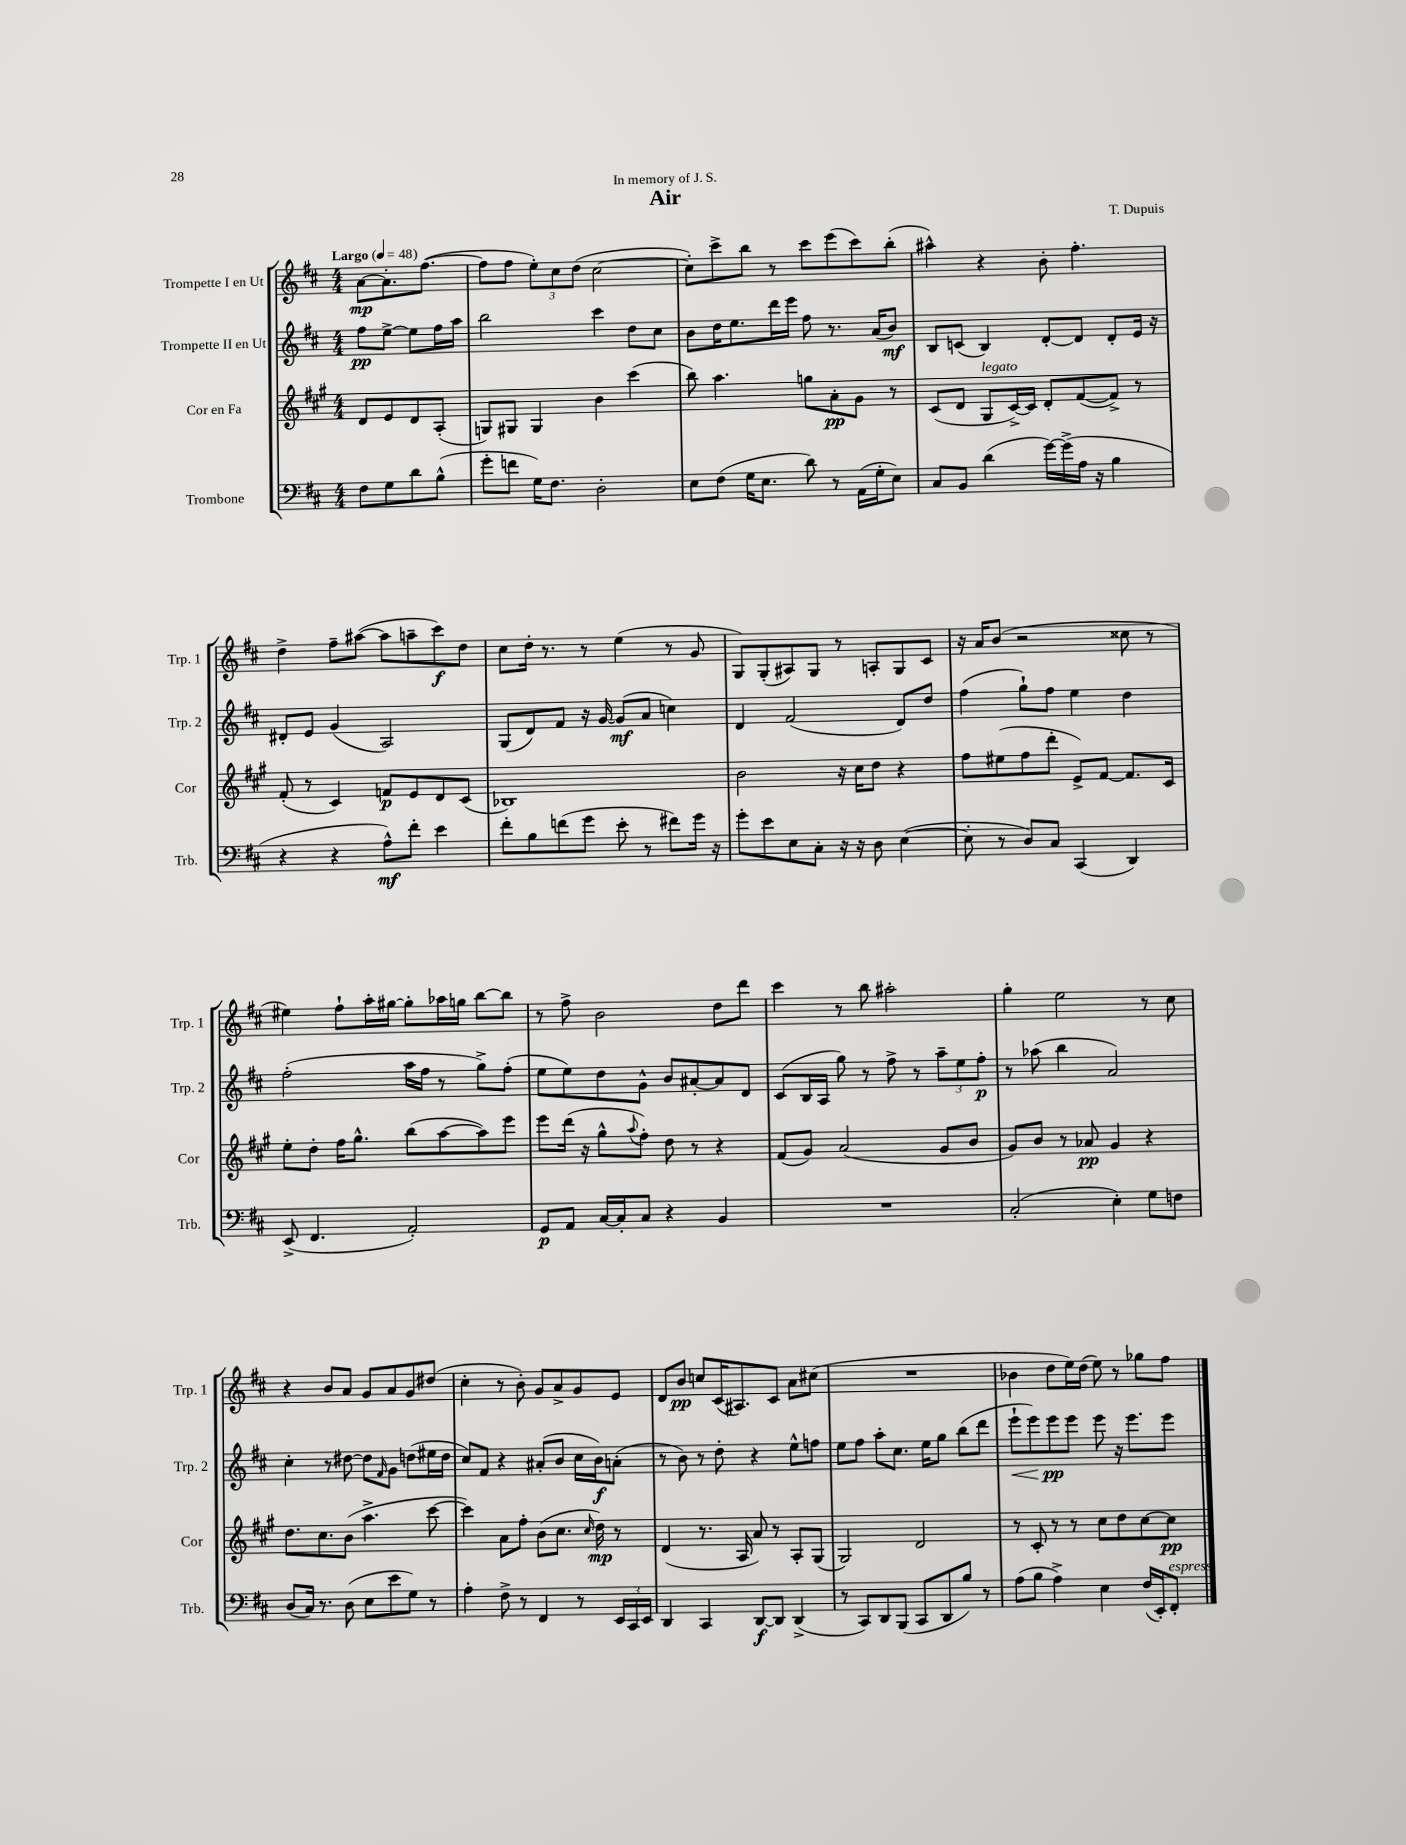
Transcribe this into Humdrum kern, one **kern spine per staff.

**kern	**kern	**kern	**kern
*staff4	*staff3	*staff2	*staff1
*clefF4	*clefG2	*clefG2	*clefG2
*k[f#c#]	*k[f#c#g#]	*k[f#c#]	*k[f#c#]
*M4/4	*M4/4	*M4/4	*M4/4
*MM48	*MM48	*MM48	*MM48
8F#\L	8d/L	8ff#\L	[8a\L
8G\	8e/	[8ee^\J	8.a'\]
8d\	8d/	8ee\]L	.
.	.	.	([8.ff#\J
(8B^^\J	(8A'/J	16ff#\L	.
.	.	16aa\JJ	.
=	=	=	=
8g'\L	8G/L)	2bb\	8ff#\]L
8f\J	8G#/J	.	8ff#\J
16G\LK)	4G#/	.	12ee'\L)
8.F#\J	.	.	.
.	.	.	12cc#\
.	.	.	(12dd\J
2D'\	4b\	4ccc#\	[2cc#\
.	(4ccc#\	8dd\L	.
.	.	8cc#\J	.
=	=	=	=
8E\L	8bb\)	8b\L	8cc#'\]L)
(8F#\J	4.aa\	16dd\K	8ccc#^\
.	.	8.ee\	.
16G\LK	.	.	8bb\J
8.E\J	.	.	.
.	.	16ddd\L	8r
.	.	16eee\JJ	.
8d\)	8gg\L	8ff#\	8ccc#\L
8r	8a'\	8.r	(8eee\
(16AA\LL	8g#\J	.	8ccc#\)
16G'\J	.	(16a/LK	.
8E\J)	8r	8b/J)	(8bb'\J
=	=	=	=
8C#/L	(8c#/L	8B/L	4aa#^^\)
8BB/J	8d/J	(8c/J	.
(4d\	8G#/L	4B/)	4r
.	[16c#^/L)	.	.
.	16c#/]JJ	.	.
[16g\LL)	8d'/L	[8d'/L	8b'\
(16g^\]	.	.	.
16A\JJ	([8f#/	8d/]J	4.ff#'\
16r	.	.	.
4B\	8f#^/]J)	8d'/L	.
.	8r	16e/Jk	.
.	.	16r	.
=	=	=	=
4r	(8f#'/	8d#'/L	4dd^\
.	8r	8e/J	.
4r	4c#/)	(4g/	8ff#~\L
.	.	.	([8aa#\J
8A^^\L)	8f/L	2A/)	8aa#\]L
8f#'\J	8e/	.	8aa~\
4e\	8d/	.	8ccc#\)
.	(8c#/J	.	8dd\J
=	=	=	=
8f#'\L	1B-)	(8G/L	8cc#\L
8B\	.	8d/)	16dd'\Jk
.	.	.	8.r
(8f\	.	8f#/J	.
8g\J	.	16r	8r
.	.	[16g/	.
8e'\	.	(8g/]L	(4ee\
8r	.	8a/J	.
8f#\L)	.	4cc\)	8r
16g\Jk	.	.	8g/
16r	.	.	.
=	=	=	=
8g'\L	2b\	4d/	8G/L)
8e\	.	.	(8G'/
8E\	.	(2f#/	8A#/)
8C#'\J	.	.	8G/J
16r	16r	.	8r
16r	16cc#\LK	.	.
8D\	8dd\J	.	8A'/L
([4E\	4r	8d/L)	8G/
.	.	8dd/J	8c#/J
=	=	=	=
8E'\]	8ff#\L	(4ff#\	16r
.	.	.	16a/LK
8r	(8ee#\	.	(8b/J
8D/L)	8ff#\	8gg`\L)	2r
8C#/J	8ddd'\J	8ff#\J	.
(4CC#/	8e^/L)	4ee\	.
.	[8f#/J	.	.
4DD/)	8.f#/]L	4dd\	8cc##\
.	.	.	8r
.	16c#/Jk	.	.
=	=	=	=
(8EE^/	8ee'\L	(2ff#'\	4ee#\)
4.FF#/	8dd'\J	.	.
.	16ff#\LK	.	8ff#`\L
.	8.gg#^^\J	.	.
.	.	.	16aa'\L
.	.	.	[16gg#\JJ
2AA'/)	(8bb\L	16aa\LL	8gg#'\]L
.	.	16ff#\JJ	.
.	[8aa\	8r	16aa-\L
.	.	.	16gg\JJ
.	8aa\])	8gg^\L)	[8bb\L
.	8eee\J	(8ff#'\J	8bb\]J
=	=	=	=
8GG/L	8eee\L	8ee\L	8r
8AA/J	(16ddd\Jk	8ee\)	8ff#^\
.	16r	.	.
[16C#/LL	8gg#^^\L	8dd\	2b\
16C#'/]J	.	.	.
.	8qqaa/	.	.
8C#/J	8ff#'\J)	8g^^\J	.
4r	8dd\	8b/L	.
.	8r	[8a#'/	.
4BB/	4r	8a#/]	8dd\L
.	.	8d/J	8ddd\J
=	=	=	=
1r	(8f#/L	(8c#/L	4ccc#\
.	8g#/J)	16B/L	.
.	.	16A/JJ	.
.	(2a/	8gg\)	8r
.	.	8r	8bb\
.	.	8ff#^\	2aa#'\
.	.	8r	.
.	8g#/L	12aa~\L	.
.	.	12ee\	.
.	8b/J	.	.
.	.	12ff#'\J	.
=	=	=	=
(2C#'/	8g#/L)	8r	4gg'\
.	8b/J	(8aa-\	.
.	8r	4bb\	2ee\
.	8a-/	.	.
4E'\)	4g#/	2a/)	.
8G\L	4r	.	8r
8F\J	.	.	8cc#\
=	=	=	=
(8D/L	8.dd\L	4cc#'\	4r
16C#/Jk)	.	.	.
8.r	8.cc#\	.	.
.	.	8r	8b/L
(8D\	(8b\J	[8dd#\	8a/J
8E\L	4.aa^\	8dd#\]L	8g/L
.	.	16qqf#/	.
8e\	.	8g\J	8a/
8G\J)	.	(8dd\L	8g/
8r	[8ccc#\	16ee#\L	(8dd#/J
.	.	16dd\JJ	.
=	=	=	=
4A'\	4ccc#\])	8cc#/L)	4cc#'\
.	.	8f#/J	.
8F#^\	8a\L	4r	8r
8r	8ff#'\J	.	8b'\)
4FF#/	(8b\L	(8a#'/L	8g/L
.	8.cc#\J	8b/J	8a^/
8r	.	16cc#\LL	8g/
.	16qqcc#/	.	.
.	16dd\)	16b\J)	.
24EE/LL	8r	(8a'\J	8e/J
24CC#/	.	.	.
24EE/JJ	.	.	.
=	=	=	=
4DD/	(4d/	8r	8d/L
.	.	8b\)	8b/J
4CC#/	8.r	8r	8cc/L
.	.	8dd'\	(16c#/K
.	16A/	.	8.A#/)
[8DD/L	8a/)	4r	.
8DD/]J	8r	.	8c#/J
(4DD^/	8A'/L	8ee^^\L	8a\L
.	(8G#/J	8ff\J	(8cc#\J
=	=	=	=
8r	2G#/)	8ee\L	1r
8CC#/L)	.	8ff#\J	.
8DD/	.	8aa'\L	.
(8BBB/J	.	8.cc#\J	.
8CC#/L	2d/	.	.
.	.	16ee\LK	.
8DD/	.	8gg\J	.
8B/J)	.	(8bb\L	.
8r	.	8ddd\J	.
=	=	=	=
(8A\L	8r	8eee`\L	4b-\
8B\J	8c#'/	8eee\)	.
4A^\)	8r	8eee\	8dd\L
.	8r	8eee\J	16ee\L)
.	.	.	(16dd\JJ
4E\	8cc#\L	8eee\	8ee\)
.	8dd\	16r	8r
.	.	8.eee\L	.
(16F#/LL	[8cc#\	.	8gg-\L
16EE'/J)	.	.	.
8FF#'/J	8cc#\]J	8eee\J	8ff#\J
==	==	==	==
*-	*-	*-	*-
